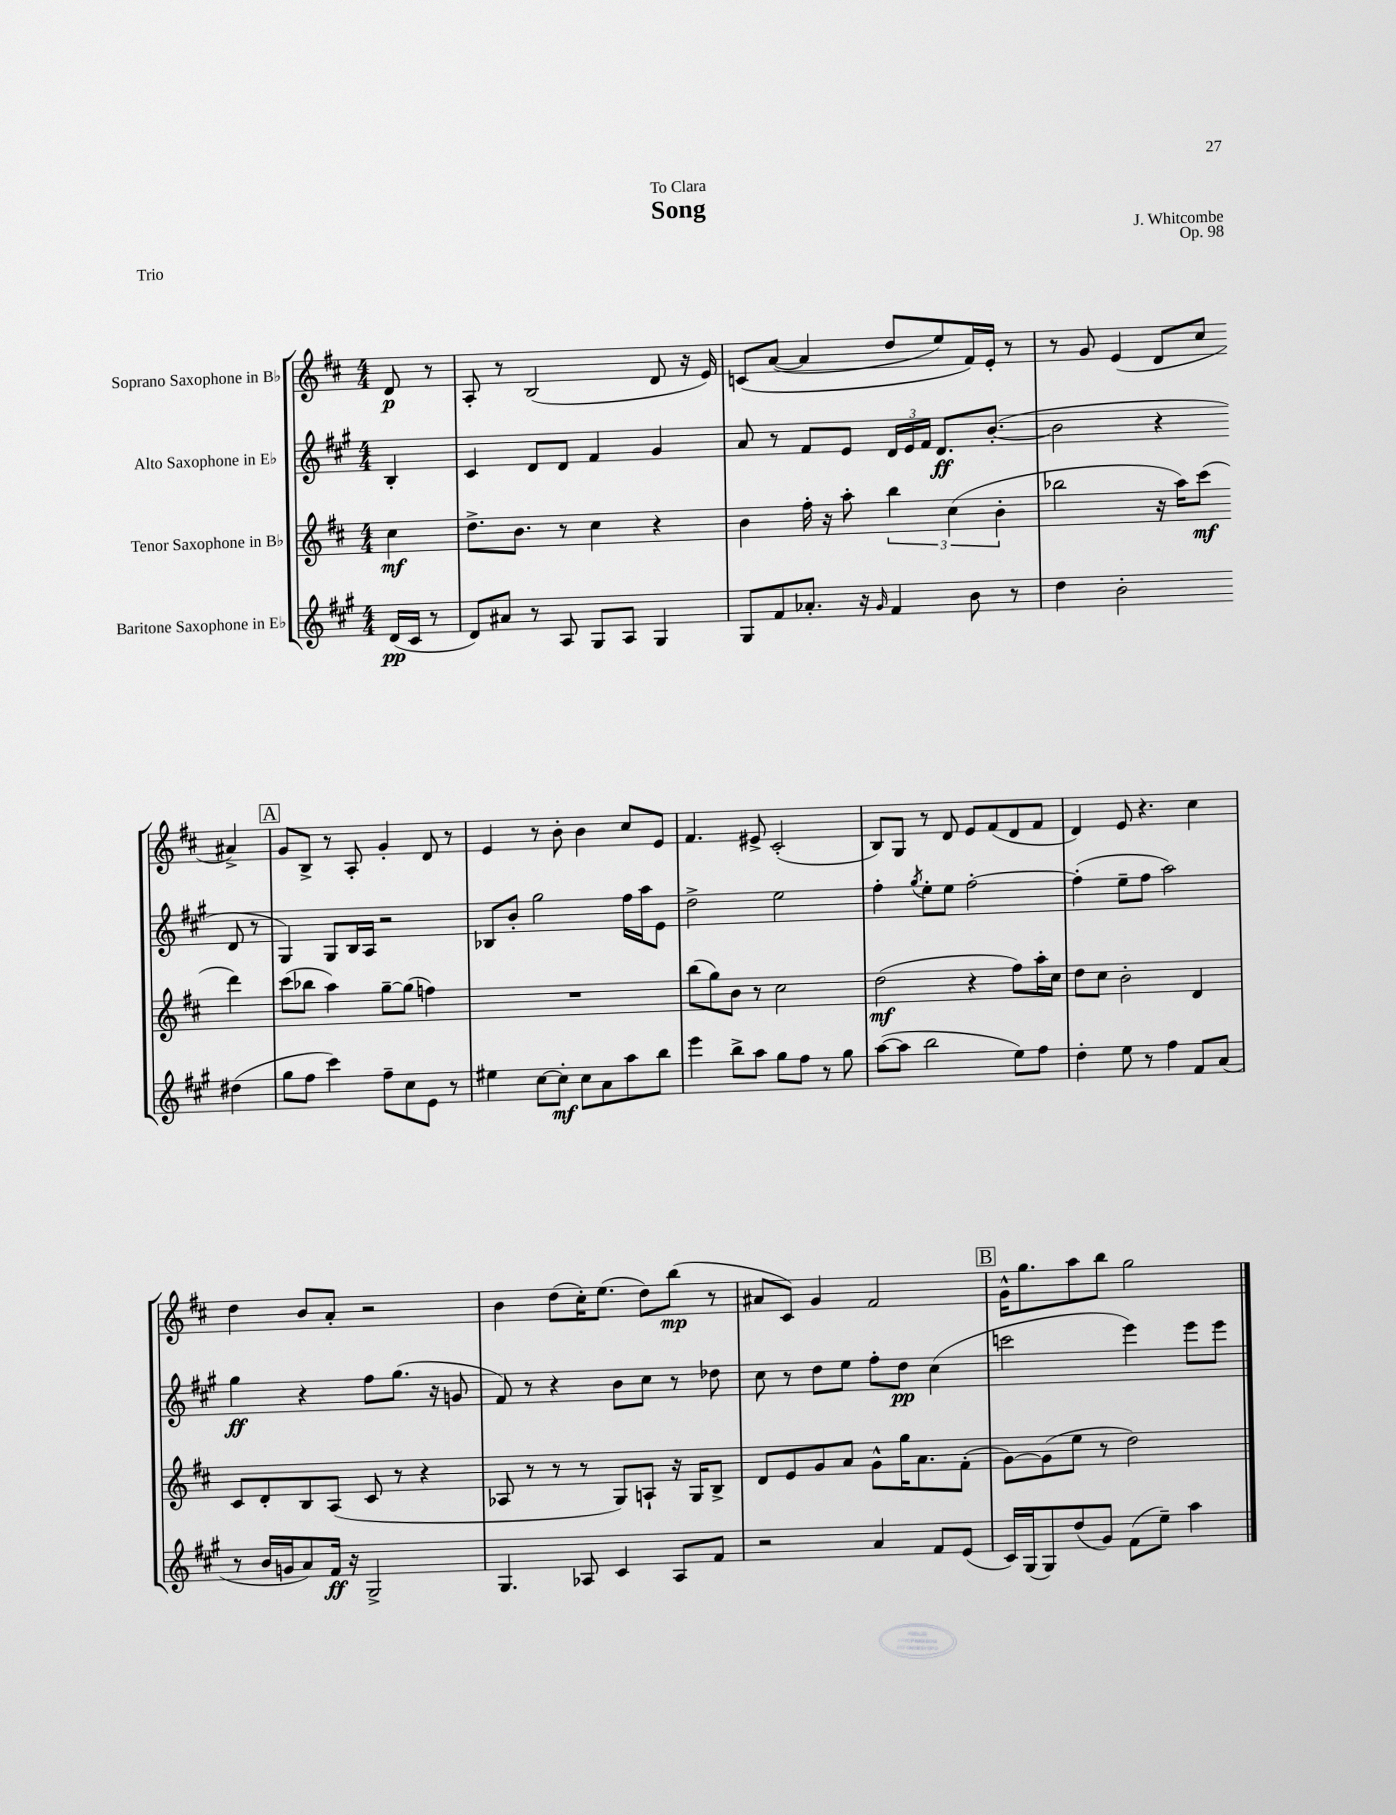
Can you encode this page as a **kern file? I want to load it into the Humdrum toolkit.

**kern	**dynam	**kern	**dynam	**kern	**dynam	**kern	**dynam
*part4	*part4	*part3	*part3	*part2	*part2	*part1	*part1
*staff4	*staff4	*staff3	*staff3	*staff2	*staff2	*staff1	*staff1
*I"Baritone Saxophone in E♭	*	*I"Tenor Saxophone in B♭	*	*I"Alto Saxophone in E♭	*	*I"Soprano Saxophone in B♭	*
*clefG2	*	*clefG2	*	*clefG2	*	*clefG2	*
*k[f#c#g#]	*	*k[f#c#]	*	*k[f#c#g#]	*	*k[f#c#]	*
*M4/4	*	*M4/4	*	*M4/4	*	*M4/4	*
=	=	=	=	=	=	=	=
(16d/LL	pp	4cc#\	mf	4B'/	.	8d/	p
16c#/JJ	.	.	.	.	.	.	.
8r	.	.	.	.	.	8r	.
=1	=1	=1	=1	=1	=1	=1	=1
8d/L)	.	8.dd^\L	.	4c#/	.	8A'/	.
8a#X/J	.	.	.	.	.	8r	.
.	.	8.b\J	.	.	.	.	.
8r	.	.	.	8d/L	.	(2B/	.
8A/	.	8r	.	8d/J	.	.	.
8G#/L	.	4cc#\	.	4f#/	.	.	.
8A/J	.	.	.	.	.	.	.
4G#/	.	4r	.	4g#/	.	8d/	.
.	.	.	.	.	.	16r	.
.	.	.	.	.	.	16e/)	.
=2	=2	=2	=2	=2	=2	=2	=2
8G#/L	.	4b\	.	8a/	.	(8cn/L	.
8f#/	.	.	.	8r	.	([8a/J	.
8.a-X'/J	.	16ff#'\	.	8f#/L	.	4a/]	.
.	.	16r	.	.	.	.	.
.	.	8aa'\	.	8e/J	.	.	.
16r	.	.	.	.	.	.	.
16qqg#/	.	.	.	.	.	.	.
4f#/	.	6bb\	.	24d/LL	.	8dd/L	.
.	.	.	.	24e/	.	.	.
.	.	.	.	24f#/JJ	.	.	.
.	.	.	.	8.d/L	ff	8ee/)	.
.	.	(6cc#\	.	.	.	.	.
8b\	.	.	.	.	.	16f#/L)	.
.	.	.	.	([8.b'/J	.	16e'/JJ	.
.	.	6b'\	.	.	.	.	.
8r	.	.	.	.	.	8r	.
=3	=3	=3	=3	=3	=3	=3	=3
4dd\	.	2bb-X\	.	2b\]	.	8r	.
.	.	.	.	.	.	8g/	.
2b'\	.	.	.	.	.	(4e/	.
.	.	16r	.	4r	.	8d/L	.
.	.	16aa\KL)	.	.	.	.	.
.	.	(8ccc#\J	mf	.	.	8cc#/J	.
(4dd#X\	.	4ddd\)	.	8d/	.	4a#X^/)	.
.	.	.	.	8r	.	.	.
!!LO:LB:g=z
!!LO:REH:place=s1:t=A
=4	=4	=4	=4	=4	=4	=4	=4
8gg#\L	.	(8ccc#\L	.	4G#/)	.	8g/L	.
8ff#\J	.	8bb-X\J	.	.	.	8B^/J	.
4ccc#\)	.	4aa\)	.	8G#/L	.	8r	.
.	.	.	.	16B/L	.	8A'/	.
.	.	.	.	16A/JJ	.	.	.
8ff#~\L	.	[8gg~\L	.	2r	.	4g'/	.
8cc#\	.	(8gg\J]	.	.	.	.	.
8e\J	.	4ffn\)	.	.	.	8d/	.
8r	.	.	.	.	.	8r	.
=5	=5	=5	=5	=5	=5	=5	=5
4ee#X\	.	1r	.	8B-X/L	.	4e/	.
.	.	.	.	8b'/J	.	.	.
[8cc#\L	.	.	.	2gg#\	.	8r	.
8cc#'\J]	mf	.	.	.	.	8b'\	.
8cc#\L	.	.	.	.	.	4b\	.
8a\	.	.	.	.	.	.	.
8aa\	.	.	.	16ff#\LL	.	8cc#/L	.
.	.	.	.	16aa\J	.	.	.
8bb\J	.	.	.	8e\J	.	8e/J	.
=6	=6	=6	=6	=6	=6	=6	=6
4eee\	.	(8bb\L	.	2dd^\	.	4.f#/	.
.	.	8gg\)	.	.	.	.	.
8bb^\L	.	8b\J	.	.	.	.	.
8aa\J	.	8r	.	.	.	8e#X^/	.
8gg#\L	.	2cc#\	.	2ee\	.	(2c#'/	.
8ff#\J	.	.	.	.	.	.	.
8r	.	.	.	.	.	.	.
8gg#\	.	.	.	.	.	.	.
=7	=7	=7	=7	=7	=7	=7	=7
([8aa\L	.	(2dd\	mf	4ff#'\	.	8B/L)	.
8aa\J]	.	.	.	.	.	8G/J	.
.	.	.	.	8qgg#/	.	.	.
2bb\	.	.	.	8ee'\L	.	8r	.
.	.	.	.	8ee\J	.	8d/	.
.	.	4r	.	[2ff#'\	.	8e/L	.
.	.	.	.	.	.	(8f#/	.
8ee\L)	.	8ff#\L)	.	.	.	8d/	.
8ff#\J	.	16aa'\L	.	.	.	8f#/J	.
.	.	16cc#\JJ	.	.	.	.	.
=8	=8	=8	=8	=8	=8	=8	=8
4dd'\	.	8dd\L	.	(4ff#'\]	.	4d/)	.
.	.	8cc#\J	.	.	.	.	.
8ee\	.	2b'\	.	8ee~\L	.	8e/	.
8r	.	.	.	8ff#\J	.	4.r	.
4ff#\	.	.	.	2aa\)	.	.	.
8f#/L	.	4d/	.	.	.	4cc#\	.
(8a/J	.	.	.	.	.	.	.
!!LO:LB:g=z
=9	=9	=9	=9	=9	=9	=9	=9
8r	.	8c#/L	.	4gg#\	ff	4dd\	.
16b/LL	.	8d'/	.	.	.	.	.
16gn/J	.	.	.	.	.	.	.
8a/)	.	8B/	.	4r	.	8b/L	.
16f#/Jk	ff	(8A/J	.	.	.	8a'/J	.
16r	.	.	.	.	.	.	.
2G#^/	.	8c#/	.	8ff#\L	.	2r	.
.	.	8r	.	(8.gg#\J	.	.	.
.	.	4r	.	.	.	.	.
.	.	.	.	16r	.	.	.
.	.	.	.	8gn/	.	.	.
=10	=10	=10	=10	=10	=10	=10	=10
4.G#/	.	8A-X/	.	8f#/)	.	4b\	.
.	.	8r	.	8r	.	.	.
.	.	8r	.	4r	.	(8dd\L	.
8A-X/	.	8r	.	.	.	16cc#'\K)	.
.	.	.	.	.	.	(8.ee\J	.
4c#/	.	8G/L)	.	8b\L	.	.	.
.	.	8An`/J	.	8cc#\J	.	8dd\L)	.
8A-/L	.	16r	.	8r	.	(8bb\J	mp
.	.	16G/KL	.	.	.	.	.
8f#/J	.	8B^/J	.	8dd-X\	.	8r	.
=11	=11	=11	=11	=11	=11	=11	=11
2r	.	8d/L	.	8cc#\	.	8a#X/L	.
.	.	8e/	.	8r	.	8c#/J)	.
.	.	8g/	.	8dd\L	.	4g/	.
.	.	8a/J	.	8ee\J	.	.	.
4a/	.	8g^^\L	.	8ff#'\L	.	2f#/	.
.	.	16gg\K	.	8dd\J	pp	.	.
.	.	8.a\	.	.	.	.	.
8f#/L	.	.	.	(4cc#\	.	.	.
(8e/J	.	(8f#'\J	.	.	.	.	.
!!LO:REH:place=s1:t=B
=12	=12	=12	=12	=12	=12	=12	=12
16c#/LL)	.	[8g\L)	.	2cccn\	.	16g^^\KL	.
(16G#/J	.	.	.	.	.	8.gg\	.
8G#/)	.	(8g\]	.	.	.	.	.
(8dd/	.	8ee\J	.	.	.	8aa\	.
8g#/J)	.	8r	.	.	.	8bb\J	.
(8f#\L	.	2dd\)	.	4eee\)	.	2gg\	.
8ee~\J)	.	.	.	.	.	.	.
4aa\	.	.	.	8eee\L	.	.	.
.	.	.	.	8eee\J	.	.	.
==	==	==	==	==	==	==	==
*-	*-	*-	*-	*-	*-	*-	*-
